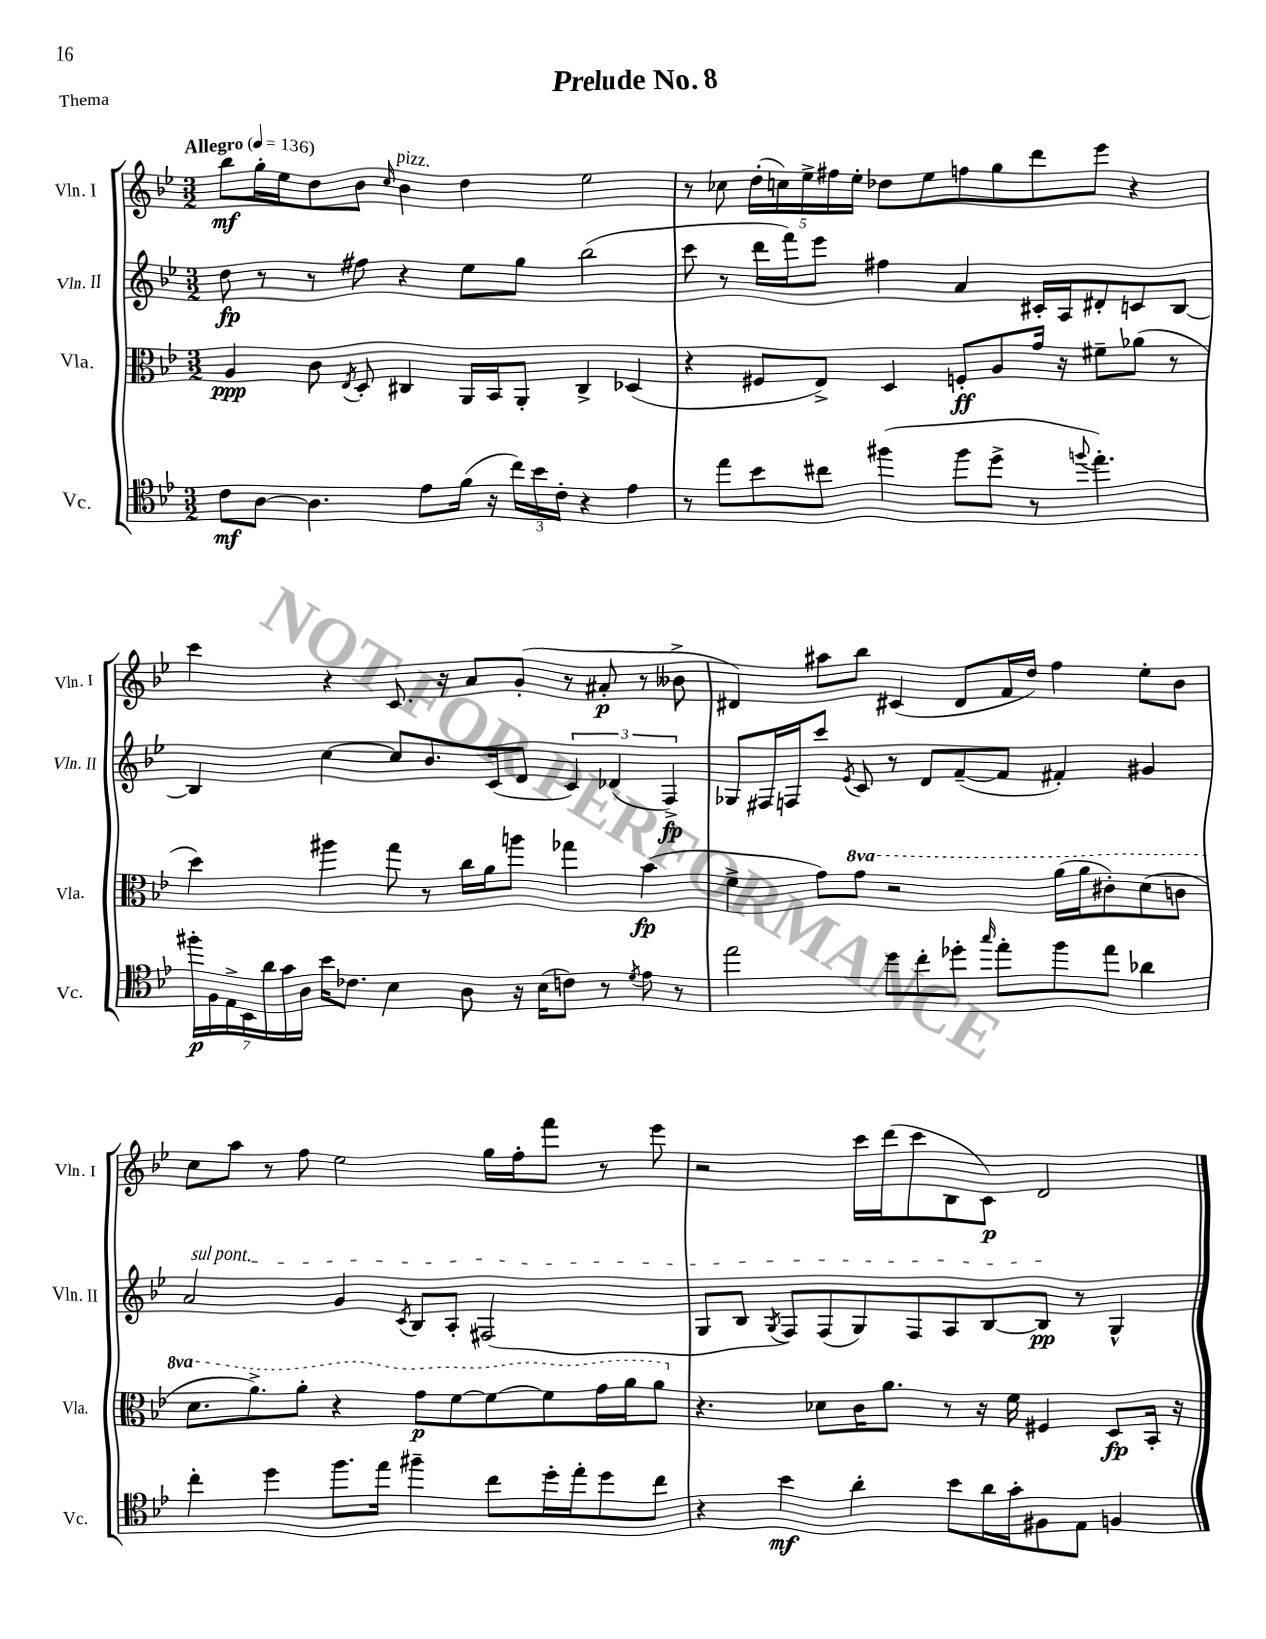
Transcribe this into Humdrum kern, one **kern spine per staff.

**kern	**dynam	**kern	**dynam	**kern	**dynam	**kern	**dynam
*part4	*part4	*part3	*part3	*part2	*part2	*part1	*part1
*staff4	*staff4	*staff3	*staff3	*staff2	*staff2	*staff1	*staff1
*I"Vc.	*	*I"Vla.	*	*I"Vln. II	*	*I"Vln. I	*
*I'Vc.	*	*I'Vla.	*	*I'Vln. II	*	*I'Vln. I	*
*clefC4	*	*clefC3	*	*clefG2	*	*clefG2	*
*k[b-e-]	*	*k[b-e-]	*	*k[b-e-]	*	*k[b-e-]	*
*M3/2	*	*M3/2	*	*M3/2	*	*M3/2	*
*MM136	*	*MM136	*	*MM136	*	*MM136	*
=1	=1	=1	=1	=1	=1	=1	=1
!	!	!	!	!	!	!LO:TX:a:B:t=Allegro	!
8c\L	mf	4A/	ppp	8dd\	fp	8bb-\L	mf
[8A\J	.	.	.	8r	.	16gg'\L	.
.	.	.	.	.	.	16ee-\J	.
4.A\]	.	8c\	.	8r	.	8dd\	.
.	.	8qE-/	.	.	.	.	.
.	.	8D'/	.	8ff#X\	.	8b-\J	.
.	.	.	.	.	.	16qqcc/	.
!	!	!	!	!	!	!LO:TX:a:i:t=pizz.	!
.	.	4C#X/	.	4r	.	4b-\	.
8e-\L	.	.	.	.	.	.	.
(16f\Jk	.	16AA/LL	.	8ee-\L	.	4dd\	.
16r	.	16BB-/J	.	.	.	.	.
24cc\LL)	.	8AA'/J	.	8gg\J	.	.	.
24b-\	.	.	.	.	.	.	.
24c'\JJ	.	.	.	.	.	.	.
4r	.	4C#^/	.	(2bb-\	.	2ee-\	.
4e-\	.	(4D-X/	.	.	.	.	.
=2	=2	=2	=2	=2	=2	=2	=2
8r	.	4r	.	8ccc\	.	8r	.
8ee-\L	.	.	.	8r	.	8cc-X\	.
8b-\	.	8F#X/L	.	16ddd\LL	.	(20dd'\LL	.
.	.	.	.	.	.	20ccn\)	.
.	.	.	.	16fff\J)	.	.	.
.	.	.	.	.	.	20ee-^\	.
8cc#X\J	.	8E-^/J)	.	8eee-\J	.	.	.
.	.	.	.	.	.	20ff#X\	.
.	.	.	.	.	.	20ee-'\JJ	.
(4ff#X\	.	4D/	.	4ff#X\	.	8dd-X\L	.
.	.	.	.	.	.	8ee-\	.
8ff#\L	.	8Fn'/L	ff	4a/	.	8ffn\	.
8dd^\J	.	8A/	.	.	.	8gg\	.
8r	.	16g/Jk	.	16c#X'/LL	.	8ddd\	.
.	.	16r	.	16A/J	.	.	.
8qqffn/	.	.	.	.	.	.	.
4.ee-'\)	.	8f#X~\L	.	8d#X'/	.	8eee-\J	.
.	.	(8a-X\J	.	8cn/	.	4r	.
.	.	8r	.	[8B-/J	.	.	.
!!LO:LB:g=z
=3	=3	=3	=3	=3	=3	=3	=3
28ff#X'\LL	p	4dd\)	.	4B-/]	.	4ccc\	.
28F\	.	.	.	.	.	.	.
28E-^\	.	.	.	.	.	.	.
28BB-\	.	.	.	.	.	.	.
28a\	.	.	.	.	.	.	.
28g\	.	.	.	.	.	.	.
28A\JJ	.	.	.	.	.	.	.
16b-\KL	.	4aa#X\	.	[4cc\	.	4r	.
8.c-X\J	.	.	.	.	.	.	.
4B-\	.	8gg\	.	8cc/L]	.	8.c/	.
.	.	8r	.	8.b-/	.	.	.
.	.	.	.	.	.	16r	.
8A\	.	16cc\LL	.	.	.	8a/L	.
.	.	16a\J	.	(16c/k	.	.	.
16r	.	8aan\J	.	8d/J	.	(8g'/J	.
(16B-\KL	.	.	.	.	.	.	.
8cn\J)	.	4gg-X\	.	6c/)	.	8r	.
8r	.	.	.	.	.	8a#X'/	p
.	.	.	.	(6d-X/	.	.	.
8qd/	.	.	.	.	.	.	.
8e-\	.	(4b-\	fp	.	.	8r	.
.	.	.	.	6F^/)	fp	.	.
8r	.	.	.	.	.	8b--X^\	.
=4	=4	=4	=4	=4	=4	=4	=4
2ee-\	.	4f^\	.	8G-X/L	.	4d#X/)	.
.	.	.	.	16F#X/L	.	.	.
.	.	.	.	16Fn/J	.	.	.
.	.	8g\L)	.	8ccc/J	.	8aa#X\L	.
.	.	.	.	8qe-/	.	.	.
*	*	*8va	*	*	*	*	*
.	.	8gg\J	.	8c/	.	8bb-\J	.
8dd\L	.	2r	.	8r	.	(4c#X/	.
8cc'\	.	.	.	8d/L	.	.	.
8dd-X'\J	.	.	.	([8f~/	.	8d#/L	.
16qqgg/	.	.	.	.	.	.	.
8ee-'\L	.	.	.	8f/J]	.	16f/L	.
.	.	.	.	.	.	16dd/JJ)	.
8ff\	.	(16aa\LL	.	4f#X'/)	.	4ff\	.
.	.	16aa\J	.	.	.	.	.
8ee-\J	.	8cc#X'\)	.	.	.	.	.
4a-X\	.	(8dd\	.	4g#X/	.	8ee-'\L	.
.	.	8ccn\J	.	.	.	8b-\J	.
!!LO:LB:g=z
=5	=5	=5	=5	=5	=5	=5	=5
!	!	!	!	!LO:TX:a:i:t=sul pont.	!	!	!
4cc'\	.	8.dd\L	.	2a/	.	8cc\L	.
.	.	.	.	.	.	8aa\J	.
.	.	8.aa^\)	.	.	.	.	.
4dd\	.	.	.	.	.	8r	.
.	.	8aa'\J	.	.	.	8ff\	.
8.ff\L	.	4r	.	4g/	.	2ee-\	.
16ee-\Jk	.	.	.	.	.	.	.
.	.	.	.	8qc/	.	.	.
4ff#X~\	.	8gg\L	p	8B-/L	.	.	.
.	.	[8ff\	.	8A'/J	.	.	.
8cc\L	.	8ff\_	.	(2F#X/	.	16gg\LL	.
.	.	.	.	.	.	16ff'\J	.
16dd'\L	.	8ff\]	.	.	.	8fff\J	.
16ee-'\J	.	.	.	.	.	.	.
8dd\	.	16gg\L	.	.	.	8r	.
.	.	16aa\J	.	.	.	.	.
8cc\J	.	8aa\J	.	.	.	8eee-\	.
=6	=6	=6	=6	=6	=6	=6	=6
*	*	*X8va	*	*	*	*	*
4r	.	4.r	.	8G/L	.	2r	.
.	.	.	.	8B-/J	.	.	.
.	.	.	.	8qG/	.	.	.
4b-\	mf	.	.	8F/L)	.	.	.
.	.	8d-X\L	.	(8F/	.	.	.
4a'\	.	16c\K	.	8G/)	.	16ccc\LL	.
.	.	8.a\J	.	.	.	(16ddd\J	.
.	.	.	.	8F/	.	8ccc\	.
8b-\L	.	8r	.	8A/	.	8B-\	.
16a\L	.	16r	.	[8B-/	.	8c\J)	p
16g'\J	.	16f\	.	.	.	.	.
8F#X\	.	4F#X/	.	8B-/J]	pp	2d/	.
8E-\J	.	.	.	8r	.	.	.
4Fn/	.	8D/L	fp	4G^^/	.	.	.
.	.	16BB-'/Jk	.	.	.	.	.
.	.	16r	.	.	.	.	.
==	==	==	==	==	==	==	==
*-	*-	*-	*-	*-	*-	*-	*-
